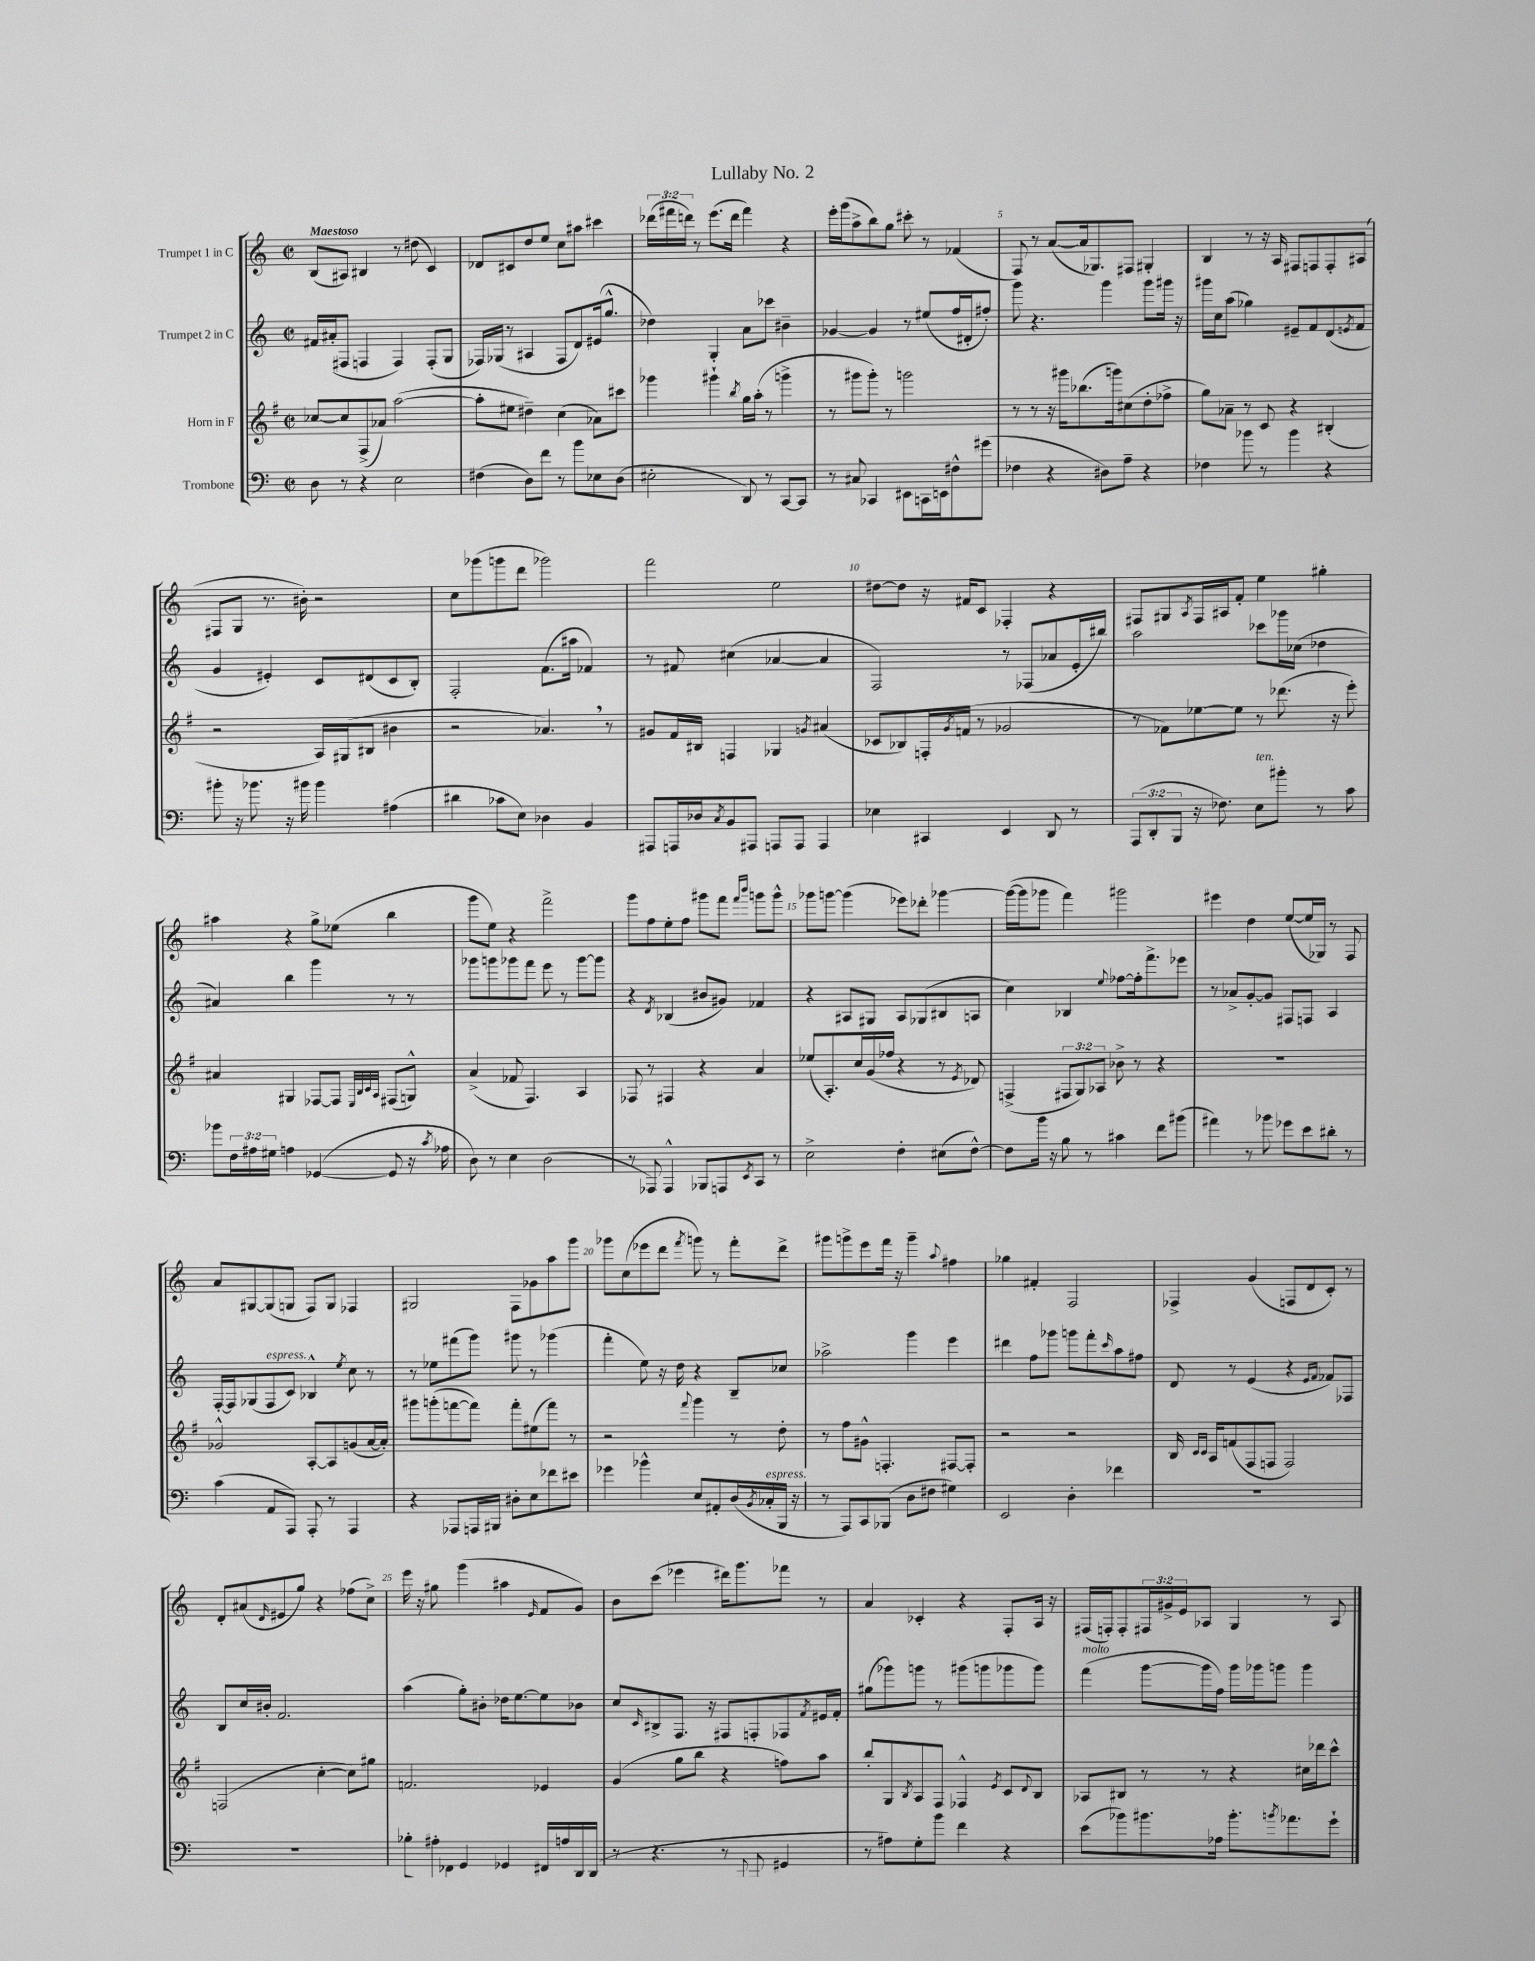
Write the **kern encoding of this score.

**kern	**kern	**kern	**kern
*staff4	*staff3	*staff2	*staff1
*clefF4	*clefG2	*clefG2	*clefG2
*k[]	*k[f#]	*k[]	*k[]
*M2/2	*M2/2	*M2/2	*M2/2
*met(c|)	*met(c|)	*met(c|)	*met(c|)
8D	[8cc-	16f#	(8B
.	.	(16a#'	.
8r	8cc-]	8F#	8A#)
4r	(8F#^	4F	4B#
.	8a-)	.	.
2E	([2aa	4F)	8r
.	.	.	(8dd#
.	.	(8F'	4c)
.	.	8G	.
=	=	=	=
(4F#	8aa']	16F-)	8d-
.	.	(16G-	.
.	8ee#	8r	8c#
8D)	4dd#~)	4A#	8dd
8f	.	.	8ee
8r	(4cc	8F-	8cc
8b	.	8d)	8aa#
8E-	8a-)	(16e#	4ccc#
.	.	8.gg^^	.
(8D	8ccc#	.	.
=	=	=	=
2E#'	4ggg-	4dd-)	(24ddd-
.	.	.	24fff#
.	.	.	24ddd)
.	.	.	8r
.	4ggg#`	4G'	(8.eee
.	.	.	16ddd
.	8qbb	.	.
8DD)	16gg	8a	4fff#)
.	(16aa'	.	.
8r	8r	8ccc-	.
[8CC	4ggg^	4b#~	4r
8CC]	.	.	.
=	=	=	=
8r	8r	[4g-	16eee'
.	.	.	(16ggg
8C#	8ggg#	.	8aa^
4CC-	8ggg#')	4g-]	8bb)
.	8r	.	8gg
8EE#	2ggg	8r	8ccc#'
16CC	.	(8ee#	8r
16EE	.	.	.
8F#^^	.	16ff	(4f-
.	.	16d#'	.
(8g#	.	8ff#')	.
=	=	=	=
4F-	8r	8ggg	8F)
.	8r	4.r	8r
4r	16r	.	([8a
.	16ggg#	.	.
.	(8.bb-	.	16a]
.	.	.	8.G-)
8D#)	.	4ggg	.
.	16ggg)	.	.
8A~	(8cc#	.	8F#
4r	8dd'	8ggg	4G#'
.	8ff-^	16ggg#	.
.	.	16r	.
=	=	=	=
4F-	8gg)	16ggg#	4B
.	.	16cc	.
.	8a-~	(8aa	.
8b-	8r	4gg-)	8r
8r	8c	.	16r
.	.	.	16A
4b-	4r	8e#~	8F#
.	.	8f	8F
4r	(4B#'	(8d	8F'
.	.	8qe	.
.	.	8f	(8A#
=	=	=	=
8b#'	2r	4g	8F#
16r	.	.	8G
8.b-	.	.	.
.	.	4e#')	8.r
16r	.	.	.
16b#	.	.	16b#')
4b#	16A)	8c	2r
.	(16G#	.	.
.	8B#	(8d#	.
(4A#	4b#	8c	.
.	.	8B')	.
=	=	=	=
4d#	2r	2F'	8cc
.	.	.	(8ggg-
8c-	.	.	8ggg
8E)	.	.	8ddd
4D-	4.a-)	(8.f	2ggg-)
.	.	16aa#	.
4BB	.	4f-)	.
.	8r	.	.
=	=	=	=
8AAA#	8g#	8r	2fff
16AAA	16f#	8f#	.
16D-	16B#	.	.
8qC	.	.	.
8BB	4F	(4cc#	.
8AAA#	.	.	.
8AAA	4G-	[4a-	2ee
8AAA	.	.	.
.	8qg	.	.
4AAA	(4a#	4a-]	.
=	=	=	=
4E-	8c-	2F)	[8dd#
.	8B-)	.	8dd#]
4CC#	16F'	.	16r
.	8qg	.	.
.	(16f	.	16f#
.	8r	.	8c
4EE	2g-	8r	4F-'
.	.	(8F-	.
8DD	.	8a-	4r
8r	.	16e'	.
.	.	16bb#)	.
=	=	=	=
(12AAA	8r	2aa	8F#
12DD'	.	.	.
.	8f-)	.	8G#
12BBB	.	.	.
.	.	.	8qA
16r	[8ee-	.	16F#
8.F-)	.	.	16A#
.	8ee-]	.	8f'
8E	8r	8ccc-	4ee
8b#'	(8.ddd-	16ggg-	.
.	.	(16cc-	.
8r	.	4dd-	4gg#'
.	16r	.	.
8c	8eee')	.	.
=	=	=	=
8b-	4a#	4a#)	4aa#
24F	.	.	.
24A#	.	.	.
24G#	.	.	.
4A	4G#	4bb	4r
([4GG-	[8F-	4ggg	8gg^
.	8F-]	.	(8ee-
.	32qqE	.	.
.	32qqB	.	.
.	32qqc	.	.
.	32qqA	.	.
8GG-]	(8F#	8r	4bb
16r	8G^^)	8r	.
8qc	.	.	.
16A-	.	.	.
=	=	=	=
8D)	(4a^	8ggg-	8ggg
8r	.	8ggg	8ee)
4E	8f-	8ggg-	4r
.	4.F#)	8fff	.
(2D	.	8eee	2fff^
.	.	8r	.
.	4A	[8ggg-	.
.	.	8ggg-]	.
=	=	=	=
8r	8F-	4r	8ggg
8AAA-)	8r	.	8ff
.	.	8qd	.
4AAA-^^	4F#	(4B-	8ee'
.	.	.	8ff
8BBB-	4r	8b#	8ggg#
8AAA	.	8g#)	8fff
.	.	.	16qqfff
8qEE	.	.	16qqbbb
8CC	4a	4f-	8ggg
8r	.	.	8ggg^^
=	=	=	=
2E^	(8ee-	4r	8ggg-
.	8.A')	.	[8ggg
.	.	8A#	(4ggg]
.	16cc	.	.
.	(16g	8G#	.
.	16ff-	.	.
4F'	4r	8A#	8eee-)
.	.	(8G-	8ddd-'
(8E#	8r	8B#	[4ggg-
.	8qe	.	.
[8F^^)	8d-)	8A	.
=	=	=	=
8F]	(4F^	4cc)	(16ggg-_
.	.	.	16ggg-]
16b	.	.	8ggg-
16r	.	.	.
8B	12F#	4B-	4fff)
.	12G)	.	.
8r	.	.	.
.	12A-	.	.
.	.	8qqee	.
4c#	8b-^	[8ff-	2ggg#
.	8r	16ff-']	.
.	.	8.fff^	.
8f	4r	.	.
(8b#	.	8eee-	.
=	=	=	=
4a#)	1r	8r	4eee#
.	.	8a-^	.
8r	.	[8g'	4dd
8b-	.	8g]	.
8g-	.	8F#	([8ee
8e	.	8F	16ee]
.	.	.	16G-)
8d#'	.	4A	8r
8r	.	.	8F
=	=	=	=
(4c	2g-^^	[16F'	8a
.	.	16F]	.
.	.	(8G-	[8G#
8AA	.	8F	(8G#]
8AAA)	.	8c)	8G
8AAA'	[8A'	4B-^^	8F)
8r	8A]	.	8G
.	.	8qee	.
4AAA	(8g	8cc	4F-
.	[16a	8r	.
.	16a'])	.	.
=	=	=	=
4r	8ggg#	8r	2G#
.	(8ggg'	8ee-	.
8AAA-	[8fff	(8fff#	.
16AAA	8fff])	8ggg)	.
16BBB#	.	.	.
8D#'	8fff'	8ggg#	8F
8E	(8ee#	8r	8g-
8f-	8fff)	(4ggg-	8aa
8e#	8r	.	8ggg
=	=	=	=
4g-	2r	4fff'	8ggg-
.	.	.	(8cc
4b-^^	.	8ee)	8eee-
.	.	16r	8ddd
.	.	16dd	.
.	8qqfff#	.	8qfff
8E	4ggg	4r	8ggg)
8AA#'	.	.	8r
(16D	8r	8B~	8fff'
8qBB	.	.	.
16C-'	.	.	.
16BBB	8dd'	8cc-	8ddd^
16r	.	.	.
=	=	=	=
8r	8r	2aa-^	8ggg#
8AAA)	8ff#	.	8ggg^
8CC	8g#^^	.	8eee
(8BBB-	4.F'	.	16fff
.	.	.	16r
8D	.	4ggg	4ggg~
8F#	.	.	.
.	.	.	8qqaa
4G#)	[8F#	4eee	4ff#
.	8F#']	.	.
=	=	=	=
2EE	2r	4ddd#	4gg-
.	.	8ff	4f#'
.	.	8ggg-	.
4D'	2r	8ggg	2F
.	.	8fff'	.
.	.	16qqccc	.
4f-	.	8aa	.
.	.	8ff#	.
=	=	=	=
1r	16B	8d	4F-^
.	16qqc	.	.
.	16qqc	.	.
.	16A	.	.
.	(8f	8r	.
.	8F#	(4e	(4g
.	8F	.	.
.	2F)	4r	8F
.	.	.	8d
.	.	16qqe	.
.	.	16qqf	.
.	.	8f-)	8c')
.	.	8F-	8r
=	=	=	=
1r	(2F	8B	8d'
.	.	16cc	(8a#
.	.	16b#'	.
.	.	.	16qqd
.	.	2.f	8e#
.	.	.	8gg)
.	[4cc'	.	4r
.	8cc])	.	(8ff-
.	8gg#	.	8cc^)
=	=	=	=
8B-'	2.f	(4aa	16eee
.	.	.	16r
16A#'	.	.	8gg#
16FF-	.	.	.
4GG	.	8gg')	(4ggg
.	.	8b#'	.
4GG-	.	16dd-	4aa#
.	.	[8.ee	.
.	.	.	16qqe
16FF#	4e-	8ee]	8f
16A	.	.	.
[16DD	.	8b-	8g)
(16DD]	.	.	.
=	=	=	=
8r	(4g	8cc	8b
.	.	16qqc	.
4.r	.	8B#^	(8ccc
.	8gg	8.F	4eee-
.	8bb	.	.
.	.	16r	.
8r	4r	8F#	16ddd#)
.	.	.	8.ggg
8qqBBB	.	.	.
8AAA	.	8F'	.
4GG#	8ff)	8F-	8fff-
.	.	8qf	.
.	8aa	16e#	8r
.	.	16f'	.
=	=	=	=
8r	8bb'	(8gg#	4a
8A#)	8G	8ggg-)	.
.	8qB	.	.
8G'	8A	8ggg	4c-'
8b	8F#	8r	.
4f	4F-^^	(8ggg#	4r
.	.	8ggg	.
.	8qe	.	.
4r	8c	8ggg-	8F'
.	8qqd	.	.
.	8B	8ggg-)	16A
.	.	.	16r
=	=	=	=
(8e	8A-	(4fff	(16F#
.	.	.	16F')
8b-)	8B#	.	8F'
8.b#	8r	[8ggg	24F#
.	.	.	24g#^
.	.	.	24e
.	8r	16ggg]	8A-
16A-	.	16ff)	.
8.b#'	4r	16ggg	4G
.	.	16ggg-	.
.	.	8ggg	.
8qb	.	.	.
8.a-	.	.	.
.	16cc#	4ggg	8r
.	16ddd-	.	.
8g`	8ccc^^	.	8A-
==	==	==	==
*-	*-	*-	*-
